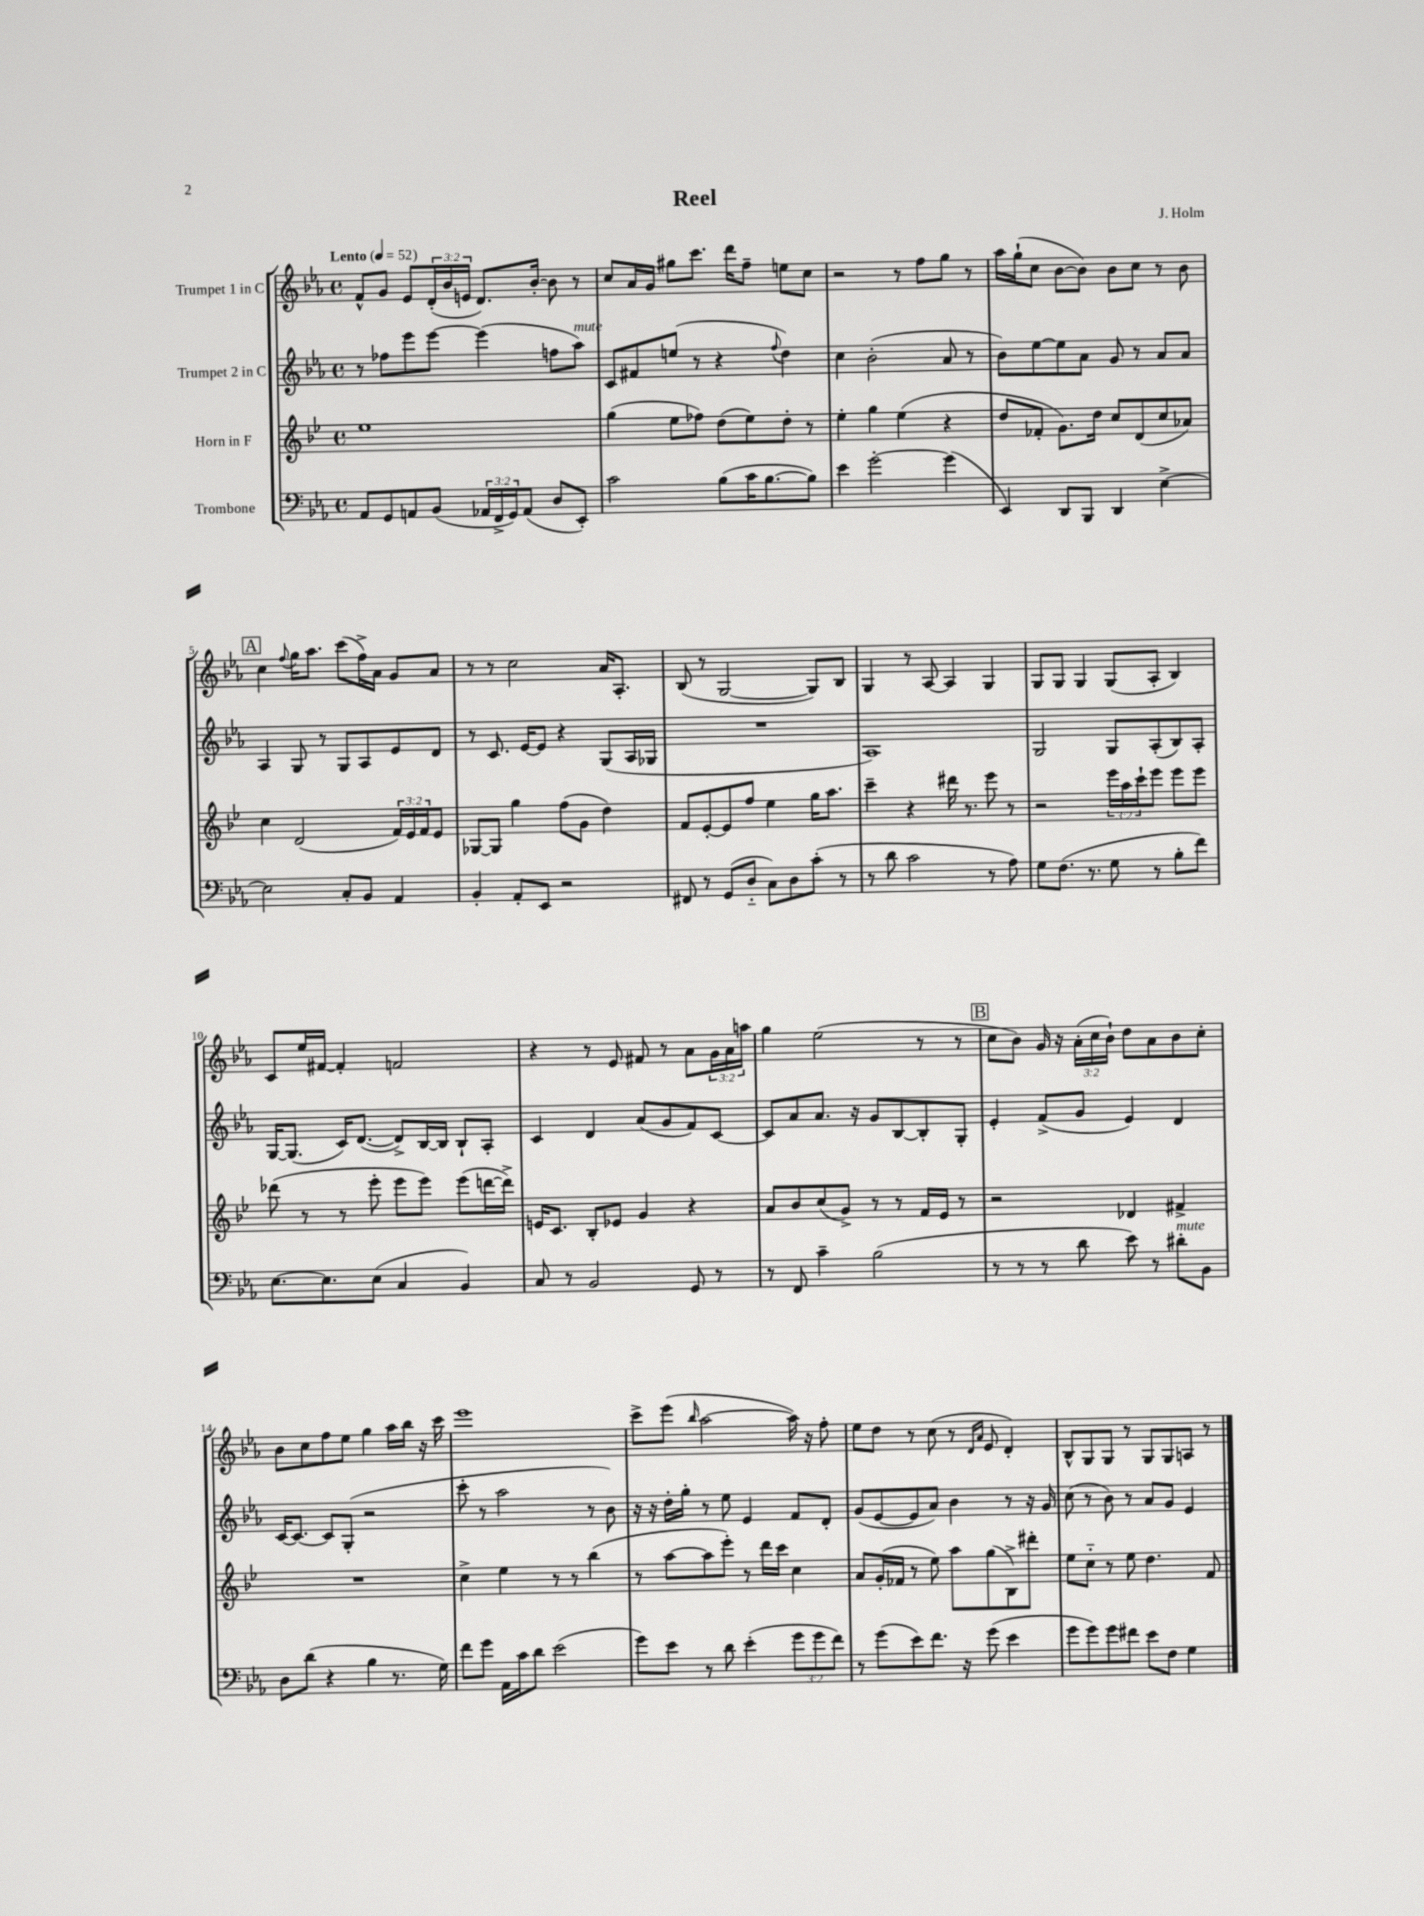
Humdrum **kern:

**kern	**kern	**kern	**kern
*part4	*part3	*part2	*part1
*staff4	*staff3	*staff2	*staff1
*I"Trombone	*I"Horn in F	*I"Trumpet 2 in C	*I"Trumpet 1 in C
*clefF4	*clefG2	*clefG2	*clefG2
*k[b-e-a-]	*k[b-e-]	*k[b-e-a-]	*k[b-e-a-]
*M4/4	*M4/4	*M4/4	*M4/4
*met(c)	*met(c)	*met(c)	*met(c)
*MM52	*MM52	*MM52	*MM52
=1	=1	=1	=1
!	!	!	!LO:TX:a:B:t=Lento
8AA-/L	1ee-	8r	8f^^/L
8GG/	.	8ff-X\L	8g/J
8AAn/	.	8eee-\	8e-/L
(8BB-/J	.	[8eee-\J	(24d'/L
.	.	.	24b-/
.	.	.	24en/JJ
24AA-X/LL	.	(4eee-\]	8.d/L)
24FF^/	.	.	.
24GG/J)	.	.	.
(8AA-/J	.	.	.
.	.	.	[16b-'/Jk
8D/L	.	8ffn\L	8b-\]
!	!	!LO:TX:a:i:t=mute	!
8EE-'/J)	.	8aa-\J)	8r
=2	=2	=2	=2
2c\	(4gg\	8c/L	8cc/L
.	.	8f#X/	16a-/L
.	.	.	16g/JJ
.	8ee-\L	(8een/J	8gg#X\L
.	8ff-X\J)	8r	8.ccc\J
(8B-\L	(8dd\L	4r	.
.	.	.	16ddd\KL
16c\K	8ee-\)	.	8ff~\J
[8.B-\	.	.	.
.	.	8qqff/	.
.	8dd'\J	4dd\)	8een\L
8B-\J])	8r	.	8cc\J
=3	=3	=3	=3
4e-\	4ee-'\	4cc\	2r
[2g'\	4gg\	(2b-'\	.
.	(4ee-\	.	8r
.	.	.	8ff\L
(4g\]	4r	8a-/	8gg\J
.	.	8r	8r
=4	=4	=4	=4
4EE-/)	8dd/L	8b-\L)	16aa-\LL
.	.	.	(16gg`\J
.	8f-X'/J	[8ee-\	8cc\J
8DD/L	8.g\L)	8ee-\]	[8b-\L
8BBB-/J	.	8a-\J	8b-\J])
.	16dd\Jk	.	.
4DD/	8cc/L	8g/	8b-\L
.	(8d/	8r	8cc\J
[4E-^\	8cc/	8a-/L	8r
.	8a-X/J)	8a-/J	8b-\
!!LO:LB:g=z
!!LO:REH:place=s1:t=A
=5	=5	=5	=5
2E-\]	4cc\	4A-/	4cc\
.	.	.	8qqff/
.	(2d/	8G/	16gg\KL
.	.	.	8.aa-\J
.	.	8r	.
8C'/L	.	8G/L	(8ccc\L
8BB-/J	.	8A-/	16ff^\L)
.	.	.	16a-\JJ
4AA-/	24f/LL)	8e-/	8g/L
.	24e-/	.	.
.	24f/J	.	.
.	8e-/J	8d/J	8a-/J
=6	=6	=6	=6
4BB-'/	[8G-X/L	8r	8r
.	8G-/J]	8.c/	8r
8AA-'/L	4gg\	.	2cc\
.	.	[16e-/KL	.
8EE-/J	.	8e-/J]	.
2r	(8ff\L	4r	.
.	8g\J	.	.
.	4dd\)	(8G/L	16a-/KL
.	.	.	8.A-'/J
.	.	16A-/L	.
.	.	16G-X/JJ	.
=7	=7	=7	=7
8FF#X/	8f/L	1r	(8B-/
8r	[8e-'/	.	8r
(8GG/L	8e-/]	.	[2G/
8D/J	8ff/J	.	.
8C\L)	4ee-\	.	.
8D\	.	.	.
(8c'\J	16gg\KL	.	8G/L])
.	8.aa\J	.	.
8r	.	.	8B-/J
=8	=8	=8	=8
8r	4ccc~\	1A-)	4G/
8d\	.	.	.
2c\	4r	.	8r
.	.	.	[8A-/
.	16ddd#X\	.	4A-/]
.	8.r	.	.
8r	8eee-\	.	4G/
8A-\)	8r	.	.
=9	=9	=9	=9
8G\L	2r	2G/	8G/L
(8.F\J	.	.	8G/J
.	.	.	4G/
8.r	.	.	.
8G\	24eee-\LL	8G/L	(8G/L
.	24aa\	.	.
.	24ccc`\J	.	.
8r	8eee-\J	(8A-'/	8A-'/J
8B-'\L	8eee-\L	8B-/)	4B-/)
8f\J)	8eee-\J	8A-'/J	.
!!LO:LB:g=z
=10	=10	=10	=10
[8.E-\L	(8ddd-X\	[16G/KL	8c/L
.	.	(8.G/J]	.
.	8r	.	16ee-/L
8.E-\]	.	.	[16f#X/JJ
.	8r	16c/KL)	4f#'/]
.	.	([8.d/J	.
(8E-\J	8eee-'\	.	.
4C/	8eee-\L	8d^/L])	2fn/
.	8eee-\J)	[16B-/L	.
.	.	16B-/JJ]	.
4BB-/)	(8eee-\L	8B-`/L	.
.	[16dddn\L	8A-'/J	.
.	16ddd^\JJ])	.	.
=11	=11	=11	=11
8C/	16en/KL	4c/	4r
.	8.c/J	.	.
8r	.	.	.
2BB-/	8B-'/L	4d/	8r
.	8e-X/J	.	8e-/
.	4g/	(8a-/L	8f#X/
.	.	8g/	8r
8GG/	4r	8f/)	8a-\L
8r	.	[8c/J	24g\L
.	.	.	24a-\
.	.	.	24aan\JJ
=12	=12	=12	=12
8r	8a/L	8c/L]	4gg\
8FF/	8b-/	8a-/	.
4c~\	(8cc/	8.a-/J	(2ee-\
.	8g^/J)	.	.
.	.	16r	.
(2B-\	8r	8g/L	.
.	8r	[8B-/	.
.	16f/LL	8B-'/]	8r
.	16e-/JJ	.	.
.	8r	8G'/J	8r
!!LO:REH:place=s1:t=B
=13	=13	=13	=13
8r	2r	4e-'/	8cc\L
8r	.	.	8b-\J)
8r	.	(8f^/L	16g/
.	.	.	16r
8d\	.	8g/J	(24a-'\LL
.	.	.	24cc\
.	.	.	24b-`\JJ)
8e-\)	4d-X/	4e-/)	8dd\L
8r	.	.	8a-\
!LO:TX:a:i:t=mute	!	!	!
8d#X'\L	4f#X^/	4d/	8b-\
8BB-\J	.	.	8cc'\J
!!LO:LB:g=z
=14	=14	=14	=14
8D\L	1r	[16c/KL	8b-\L
.	.	8.c/J_	.
(8d\J	.	.	8cc\
4r	.	8c/L]	8ff\
.	.	(8G'/J	8ee-\J
4B-\	.	2r	4gg\
8.r	.	.	16aa-\LL
.	.	.	16bb-\JJ
.	.	.	16r
16G\)	.	.	16ccc\
=15	=15	=15	=15
8f\L	4cc^\	8ccc'\	1eee-
8g\J	.	8r	.
16AA-\LL	4ee-\	2aa-\	.
16c\J	.	.	.
8d\J	.	.	.
(2e-\	8r	.	.
.	8r	.	.
.	(4bb-\	8r	.
.	.	8b-\)	.
=16	=16	=16	=16
8g\L)	8r	16r	8ccc^\L
.	.	16r	.
8e-\J	[8aa\L	16dd'\LL	(8eee-\J
.	.	16gg'\JJ	.
.	.	.	16qqbb-/
8r	8aa\]	8r	[2aa-\
8d\	8eee-'\J)	8ee-\	.
(4e-'\	8r	4e-/	.
.	16ddd\LL	.	.
.	16ccc\JJ	.	.
12g\L	4cc\	8f/L	16aa-\])
.	.	.	16r
12g\	.	.	.
.	.	8d'/J	8ff'\
12f\J)	.	.	.
=17	=17	=17	=17
8r	8a/L	(8g/L	8ee-\L
(8g\L	(16g'/L	[8e-/	8dd\J
.	16f-X/JJ	.	.
8e-\)	8r	8e-/]	8r
8.f\J	8ee-\)	8a-/J)	(8cc\
.	8aa\L	4b-\	8r
16r	.	.	.
.	.	.	16qqd/LL
.	.	.	16qqa-/JJ
(8g\	(8gg\	.	8e-/
4e-\	8B-^\)	8r	4d'/)
.	8ddd#X'\J	16r	.
.	.	16g/	.
=18	=18	=18	=18
8g\L	8ee-\L	(8cc\	8B-^^/L
8g\)	8cc\J	8r	8G/
8g\	8r	8b-\)	8G/J
8f#X\J	8ee-\	8r	8r
8e-\L	4.dd\	8a-/L	8G/L
8F\J	.	8g/J	8G/
4G\	.	4e-/	8An/J
.	8f/	.	8r
==	==	==	==
*-	*-	*-	*-
